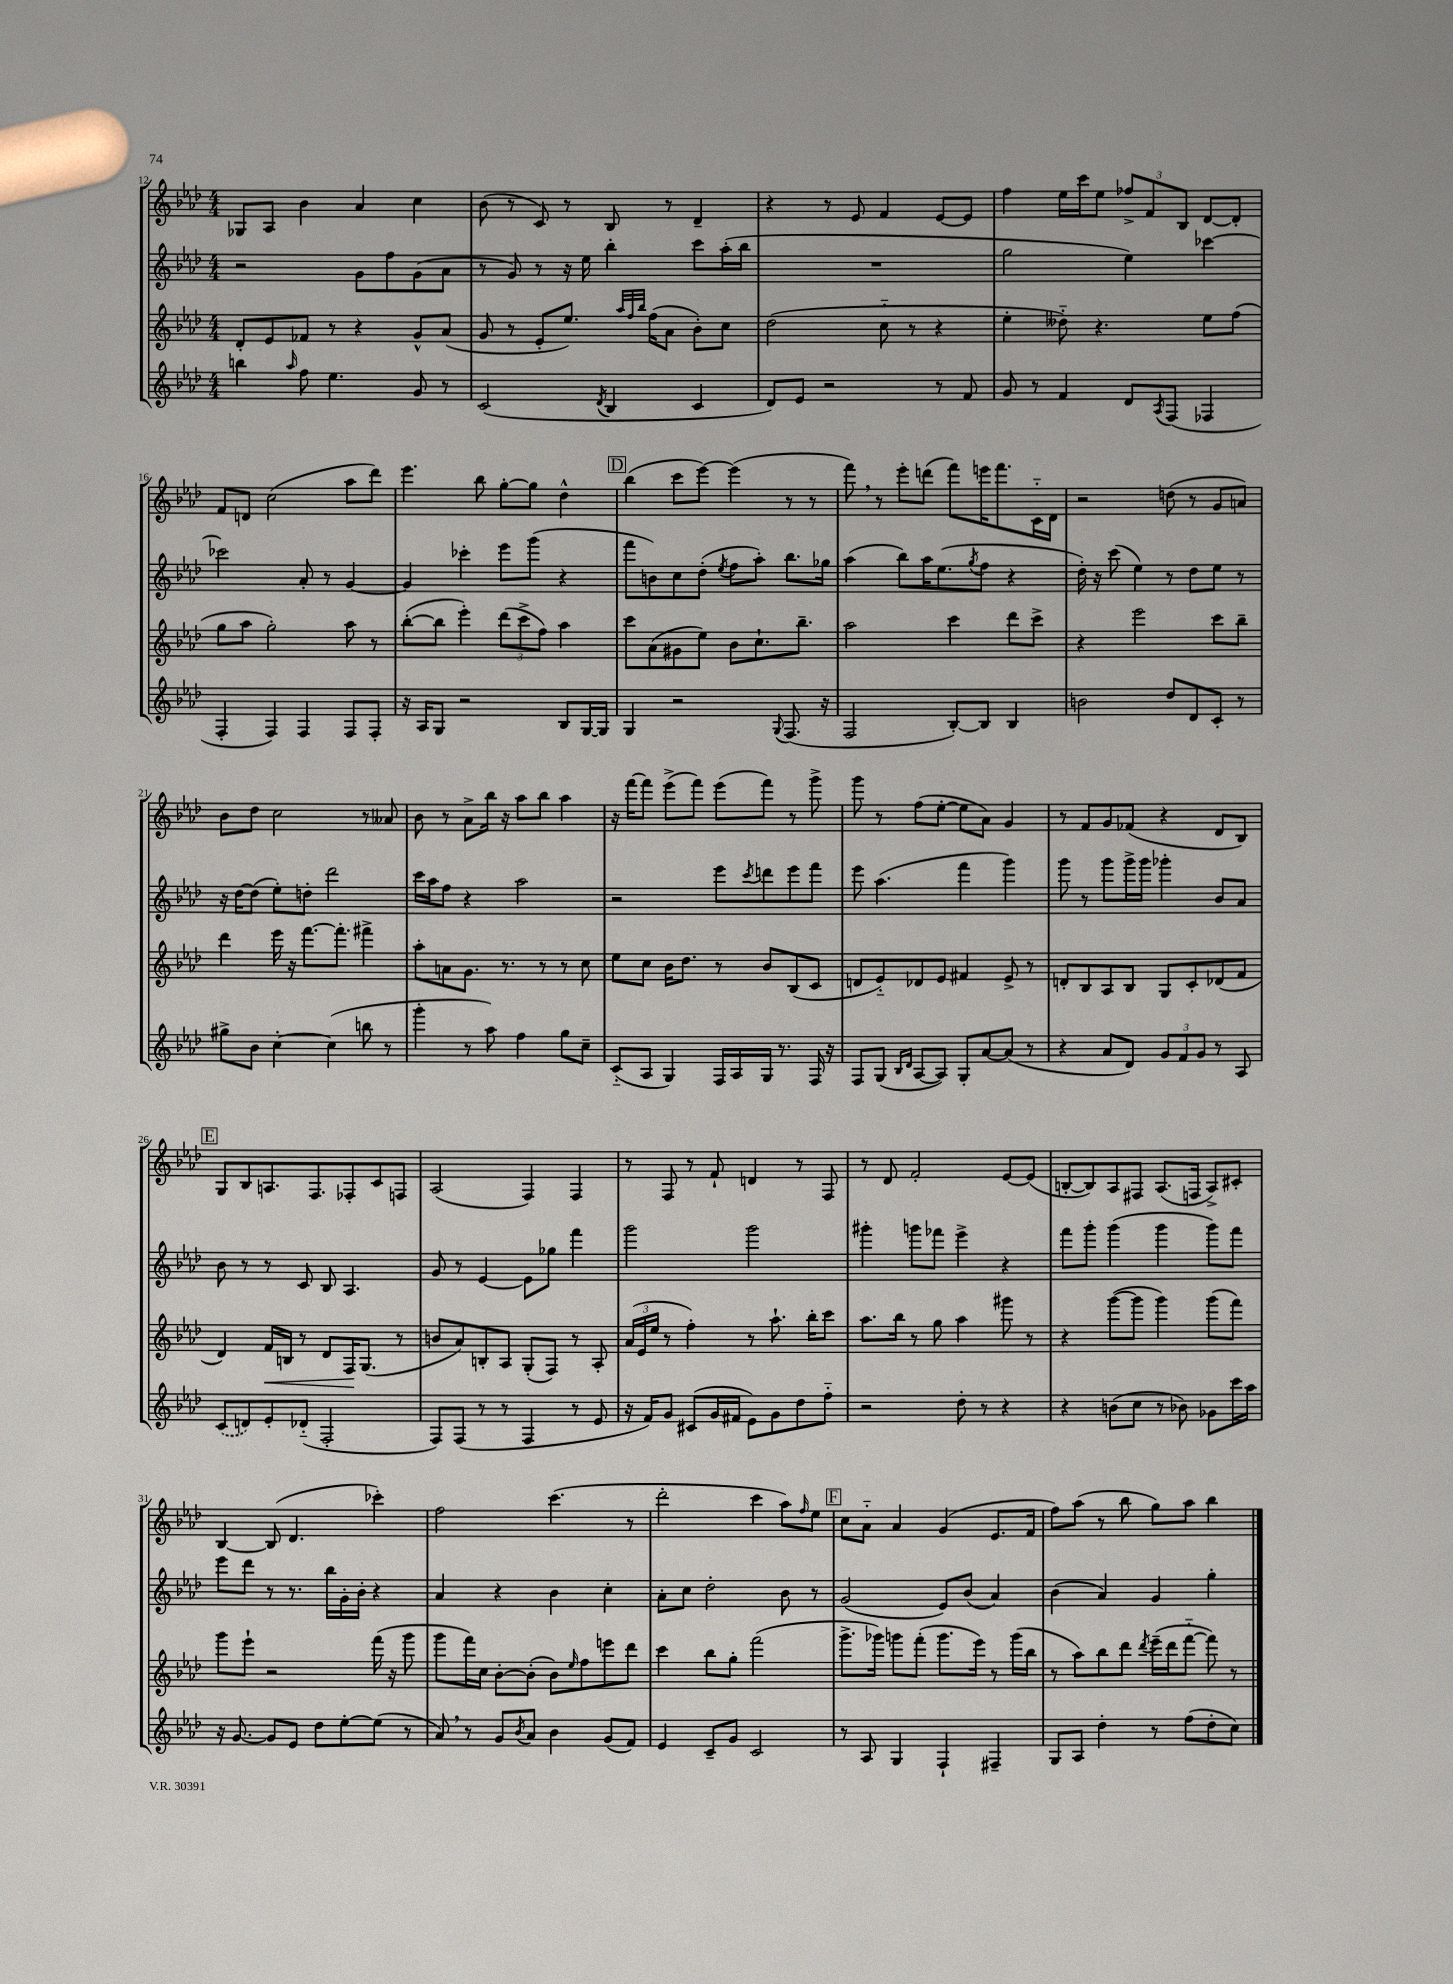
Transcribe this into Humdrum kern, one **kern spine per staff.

**kern	**kern	**dynam	**kern	**kern
*part4	*part3	*part3	*part2	*part1
*staff4	*staff3	*staff3	*staff2	*staff1
*clefG2	*clefG2	*	*clefG2	*clefG2
*k[b-e-a-d-]	*k[b-e-a-d-]	*	*k[b-e-a-d-]	*k[b-e-a-d-]
*M4/4	*M4/4	*	*M4/4	*M4/4
=12	=12	=12	=12	=12
4bbn\	8d-'/L	.	2r	8G-X/L
.	8e-/	.	.	8A-/J
16qqaa-/	.	.	.	.
8ff\	8f-X/J	.	.	4b-\
4.ee-\	8r	.	.	.
.	4r	.	8g\L	4a-/
.	.	.	8ff\	.
8g/	8g^^/L	.	(8g\	4cc\
8r	(8a-/J	.	8a-\J	.
=13	=13	=13	=13	=13
(2c/	8g/	.	8r	(8b-\
.	8r	.	8g/)	8r
.	8e-'/L	.	8r	8c/)
.	8.ee-/J)	.	16r	8r
.	.	.	16ee-\	.
8qd-/	.	.	.	.
4B-/	.	.	4bb-'\	8B-/
.	32qqaa-/LLL	.	.	.
.	32qqff/	.	.	.
.	32qqbb-/JJJ	.	.	.
.	(16ff\KL	.	.	.
.	8a-\J	.	.	8r
4c/	8b-'\L)	.	8ccc\L	4d-~/
.	8cc\J	.	(16aa-'\L	.
.	.	.	16bb-\JJ	.
=14	=14	=14	=14	=14
8d-/L)	(2dd-\	.	1r	4r
8e-/J	.	.	.	.
2r	.	.	.	8r
.	.	.	.	8e-/
.	8cc\	.	.	4f/
.	8r	.	.	.
8r	4r	.	.	[8e-/L
8f/	.	.	.	8e-/J]
=15	=15	=15	=15	=15
8g/	4ee-'\	.	2gg\	4ff\
8r	.	.	.	.
4f/	8dd--X\)	.	.	16ee-\LL
.	.	.	.	16ccc\J
.	4.r	.	.	8ee-\J
8d-/L	.	.	4ee-\)	12ff-X^/L
.	.	.	.	12f/
8qA-/	.	.	.	.
(8F/J	.	.	.	.
.	.	.	.	12B-/J
4F-X/	8ee-\L	.	[4ccc-X\	[8d-/L
.	(8ff\J	.	.	8d-'/J]
!!LO:LB:g=z
=16	=16	=16	=16	=16
4F'/	8gg\L	.	2ccc-X\]	8f/L
.	8aa-\J	.	.	8dn/J
4F/)	2gg'\)	.	.	(2cc\
4F/	.	.	8a-'/	.
.	.	.	8r	.
8F/L	8aa-\	.	[4g/	8aa-\L
8F'/J	8r	.	.	8ddd-\J)
=17	=17	=17	=17	=17
16r	([8bb-'\L	.	4g/]	4.eee-\
16A-/KL	.	.	.	.
8G/J	8bb-\J]	.	.	.
2r	4eee-'\)	.	4ccc-X'\	.
.	.	.	.	8bb-\
.	(12ddd-\L	.	8eee-\L	[8gg'\L
.	12ccc^\	.	.	.
.	.	.	(8ggg\J	8gg\J]
.	12ff\J)	.	.	.
8B-/L	4aa-\	.	4r	4dd-^^\
[16G/L	.	.	.	.
16G/JJ]	.	.	.	.
!!LO:REH:place=s1:t=D
=18	=18	=18	=18	=18
4G/	8ccc\L	.	8fff\L	(4bb-\
.	(8a-\	.	8bn\)	.
2r	8g#X\	.	8cc\	8ccc\L
.	8ee-\J)	.	(8dd-'\J	[8eee-\J)
.	.	.	8qee-/	.
.	8b-\L	.	8ff\L	(4eee-\]
.	8.cc`\	.	8aa-'\J)	.
8qqG/	.	.	.	.
(8.F/	.	.	8.bb-\L	8r
.	8.bb-~\J	.	.	.
.	.	.	.	8r
16r	.	.	16gg-X\Jk	.
=19	=19	=19	=19	=19
2F/	2aa-\	.	(4aa-\	8fff,\)
.	.	.	.	8r
.	.	.	8bb-\L)	8eee-'\L
.	.	.	16aa-\K	(8dddn\J
.	.	.	(8.ee-\	.
[8B-'/L)	4ccc\	.	.	8fff\L)
.	.	.	8qgg/	.
8B-/J]	.	.	8ff\J	16eeen\K
.	.	.	.	8.fff\
4B-/	8ddd-\L	.	4r	.
.	8ccc^\J	.	.	16c\L
.	.	.	.	16d-\JJ
=20	=20	=20	=20	=20
2bn\	4r	.	16dd-'\)	2r
.	.	.	16r	.
.	.	.	(8ccc\	.
.	2eee-\	.	4ee-\)	.
8dd-/L	.	.	8r	(8ddn\
8d-/	.	.	8dd-\L	8r
8c'/J	8ccc\L	.	8ee-\J	8g/L
8r	8bb-~\J	.	8r	8an/J)
!!LO:LB:g=z
=21	=21	=21	=21	=21
8gg#X^\L	4ddd-\	.	16r	8b-\L
.	.	.	[16dd-\KL	.
8b-\J	.	.	(8dd-\J]	8dd-\J
[4cc'\	16eee-\	.	8ee-'\L)	2cc\
.	16r	.	.	.
.	[8.fff\L	.	8ddn'\J	.
(4cc\]	.	.	2ddd-\	.
.	8.fff'\J]	.	.	.
8bbn\	4fff#X^\	.	.	8r
8r	.	.	.	8a--X/
=22	=22	=22	=22	=22
4ggg'\	8aa-'\L	.	16ccc\LL	8b-\
.	.	.	16aa-\J	.
.	8an\	.	8ff\J	8r
8r	8.g\J	.	4r	8a-^\L
8aa-\)	.	.	.	16bb-\Jk
.	8.r	.	.	16r
4ff\	.	.	2aa-\	8aa-\L
.	8r	.	.	8bb-\J
8gg\L	8r	.	.	4aa-\
8cc~\J	8cc\	.	.	.
=23	=23	=23	=23	=23
(8c/L	8ee-\L	.	2r	16r
.	.	.	.	[16fff\KL
8A-/J	8cc\J	.	.	8fff\J]
4G/)	16b-\KL	.	.	(8eee-^\L
.	8.dd-\J	.	.	.
.	.	.	.	8fff\J)
16F/LL	8r	.	8eee-\L	(8eee-\L
16A-/	.	.	.	.
.	.	.	8qccc/	.
16G/JJ	8b-/L	.	8dddn\	8fff\J)
8.r	.	.	.	.
.	(8B-/	.	8eee-\	8r
16F/	8c/J	.	8fff\J	8ggg^\
16r	.	.	.	.
=24	=24	=24	=24	=24
8F/L	8dn/L	.	8eee-\	8ggg\
(8G/J	8e-/)	.	(4.aa-\	8r
16qqB-/LL	.	.	.	.
16qqd-/JJ	.	.	.	.
[8A-/L	8d-X/	.	.	(8ff\L
8A-/J])	8e-/J	.	.	[8ee-'\J
8G'/L	4f#X/	.	4fff\	8ee-\L]
[8a-/	.	.	.	8a-\J)
(8a-/J]	8e-^/	.	4ggg\)	4g/
8r	8r	.	.	.
=25	=25	=25	=25	=25
4r	8dn'/L	.	8ggg\	8r
.	8B-/	.	8r	8f/L
8a-/L	8A-/	.	8ggg\L	8g/
8d-/J)	8B-/J	.	16ggg^\L	(8f-X/J
.	.	.	16ggg\JJ	.
12g/L	8G/L	.	4ggg-X'\	4r
12f/	.	.	.	.
.	8c'/	.	.	.
12g/J	.	.	.	.
8r	(8d-X/	.	8b-/L	8d-/L
8A-/	8f/J	.	8a-/J	8B-/J)
!!LO:LB:g=z
!!LO:REH:place=s1:t=E
=26	=26	=26	=26	=26
(8c/L	4d-/)	.	8b-\	8G/L
8dn/)	.	.	8r	8B-/
!	!	!LO:HP:b	!	!
8e-'/	16f/LL	<	8r	8.An/
.	16Bn/JJ	.	.	.
(8d-X/J	8r	.	8c/	.
.	.	.	.	8.F/
2F'/	8d-/L	.	8B-/	.
.	16F/K	.	4.A-/	8F-X'/
.	(8.G/J	[	.	.
.	.	.	.	8c/
.	8r	.	.	8Fn/J
=27	=27	=27	=27	=27
8F/L)	8bn/L	.	8g/	(2A-/
(8F/J	8a-/)	.	8r	.
8r	8Bn'/	.	[4e-/	.
8r	8A-/J	.	.	.
4F/	(8G'/L	.	8e-\L]	4F/)
.	8F/J)	.	8gg-X\J	.
8r	8r	.	4fff\	4F/
8e-/	8A-'/	.	.	.
=28	=28	=28	=28	=28
16r	(24a-/LL	.	2ggg\	8r
.	24e-/	.	.	.
16f/KL)	.	.	.	.
.	24ee-/JJ	.	.	.
8g/J	8r	.	.	8F/
(8c#X/L	4ff'\)	.	.	8r
16g/L	.	.	.	8f`/
16f#X/JJ	.	.	.	.
8e-\L)	8r	.	2ggg\	4dn/
8g\	8.aa-`\	.	.	.
8dd-\	.	.	.	8r
.	16bb-'\KL	.	.	.
8ff\J	8ccc\J	.	.	8F/
=29	=29	=29	=29	=29
2r	8.aa-\L	.	4ggg#X'\	8r
.	.	.	.	8d-/
.	16bb-\Jk	.	.	.
.	8r	.	8gggn\L	2f'/
.	8gg\	.	8fff-X\J	.
8dd-'\	4aa-\	.	4eee-^\	.
8r	.	.	.	.
4r	8ggg#X\	.	4r	[8e-/L
.	8r	.	.	(8e-/J]
=30	=30	=30	=30	=30
4r	4r	.	8fff\L	[8Bn'/L
.	.	.	8ggg'\J	8B/])
(8bn\L	([8ggg\L	.	(4ggg\	8A-/
8cc\J	8ggg\J]	.	.	8F#X/J
8r	4ggg\)	.	4ggg\	(8.A-/L
8b-X\)	.	.	.	.
.	.	.	.	16Fn/Jk
8g-X\L	(8ggg\L	.	8ggg\L)	8A-^/L)
16ccc\L	8fff\J)	.	8fff\J	8c#X'/J
16aa-\JJ	.	.	.	.
!!LO:LB:g=z
=31	=31	=31	=31	=31
16r	8ggg\L	.	8eee-\L	[4B-/
[8.g/	.	.	.	.
.	8eee-`\J	.	8ddd-\J	.
8g/L]	2r	.	8r	(8B-/]
8e-/J	.	.	8.r	4.d-/
8dd-\L	.	.	.	.
.	.	.	16bb-\LL	.
[8ee-'\	.	.	16g'\	.
.	.	.	16b-'\JJ	.
(8ee-\J]	(16fff\	.	4r	4ccc-X'\)
.	16r	.	.	.
8r	8ggg\	.	.	.
=32	=32	=32	=32	=32
8a-,/)	8ggg\L	.	4a-/	2ff\
8r	16fff\L)	.	.	.
.	16cc\JJ	.	.	.
8g/L	[8b-'\L	.	4r	.
8qb-/	.	.	.	.
8a-/J	(8b-'\J]	.	.	.
4b-\	8b-\L)	.	4b-\	(4.ccc\
.	16qqee-/	.	.	.
.	8ff\	.	.	.
(8g/L	8eeen\	.	4cc'\	.
8f/J)	8ddd-\J	.	.	8r
=33	=33	=33	=33	=33
4e-/	4ccc\	.	8a-'\L	2ddd-'\
.	.	.	8cc\J	.
8c~/L	8bb-\L	.	2dd-'\	.
8g/J	8gg'\J	.	.	.
2c/	(2fff\	.	.	4ccc\
.	.	.	8b-\	8aa-\L)
.	.	.	.	16qqff/
.	.	.	8r	8ee-\J
!!LO:REH:place=s1:t=F
=34	=34	=34	=34	=34
8r	8.ggg^\L	.	(2g/	8cc\L
8A-/	.	.	.	8a-\J
.	16ggg-X\Jk)	.	.	.
4G/	8gggn\L	.	.	4a-/
.	(8fff'\J	.	.	.
4F`/	8.ggg\L	.	8e-/L)	(4g/
.	.	.	(8b-/J	.
.	16eee-\Jk)	.	.	.
4F#X~/	8r	.	4a-/)	8.e-/L
.	(16ggg\LL	.	.	.
.	16bb-\JJ	.	.	16f/Jk
=35	=35	=35	=35	=35
8G/L	8r	.	(4b-\	8ff\L)
8A-/J	8aa-\L)	.	.	(8aa-\J
4dd-'\	8bb-\	.	4a-/)	8r
.	8ddd-\J	.	.	8bb-\
.	8qddd-/	.	.	.
8r	(16eee-~\LL	.	4g/	8gg\L)
.	16ddd-\J	.	.	.
(8ff\L	[8fff\J	.	.	8aa-\J
8dd-'\	8fff\])	.	4gg'\	4bb-\
8cc\J)	8r	.	.	.
==	==	==	==	==
*-	*-	*-	*-	*-
